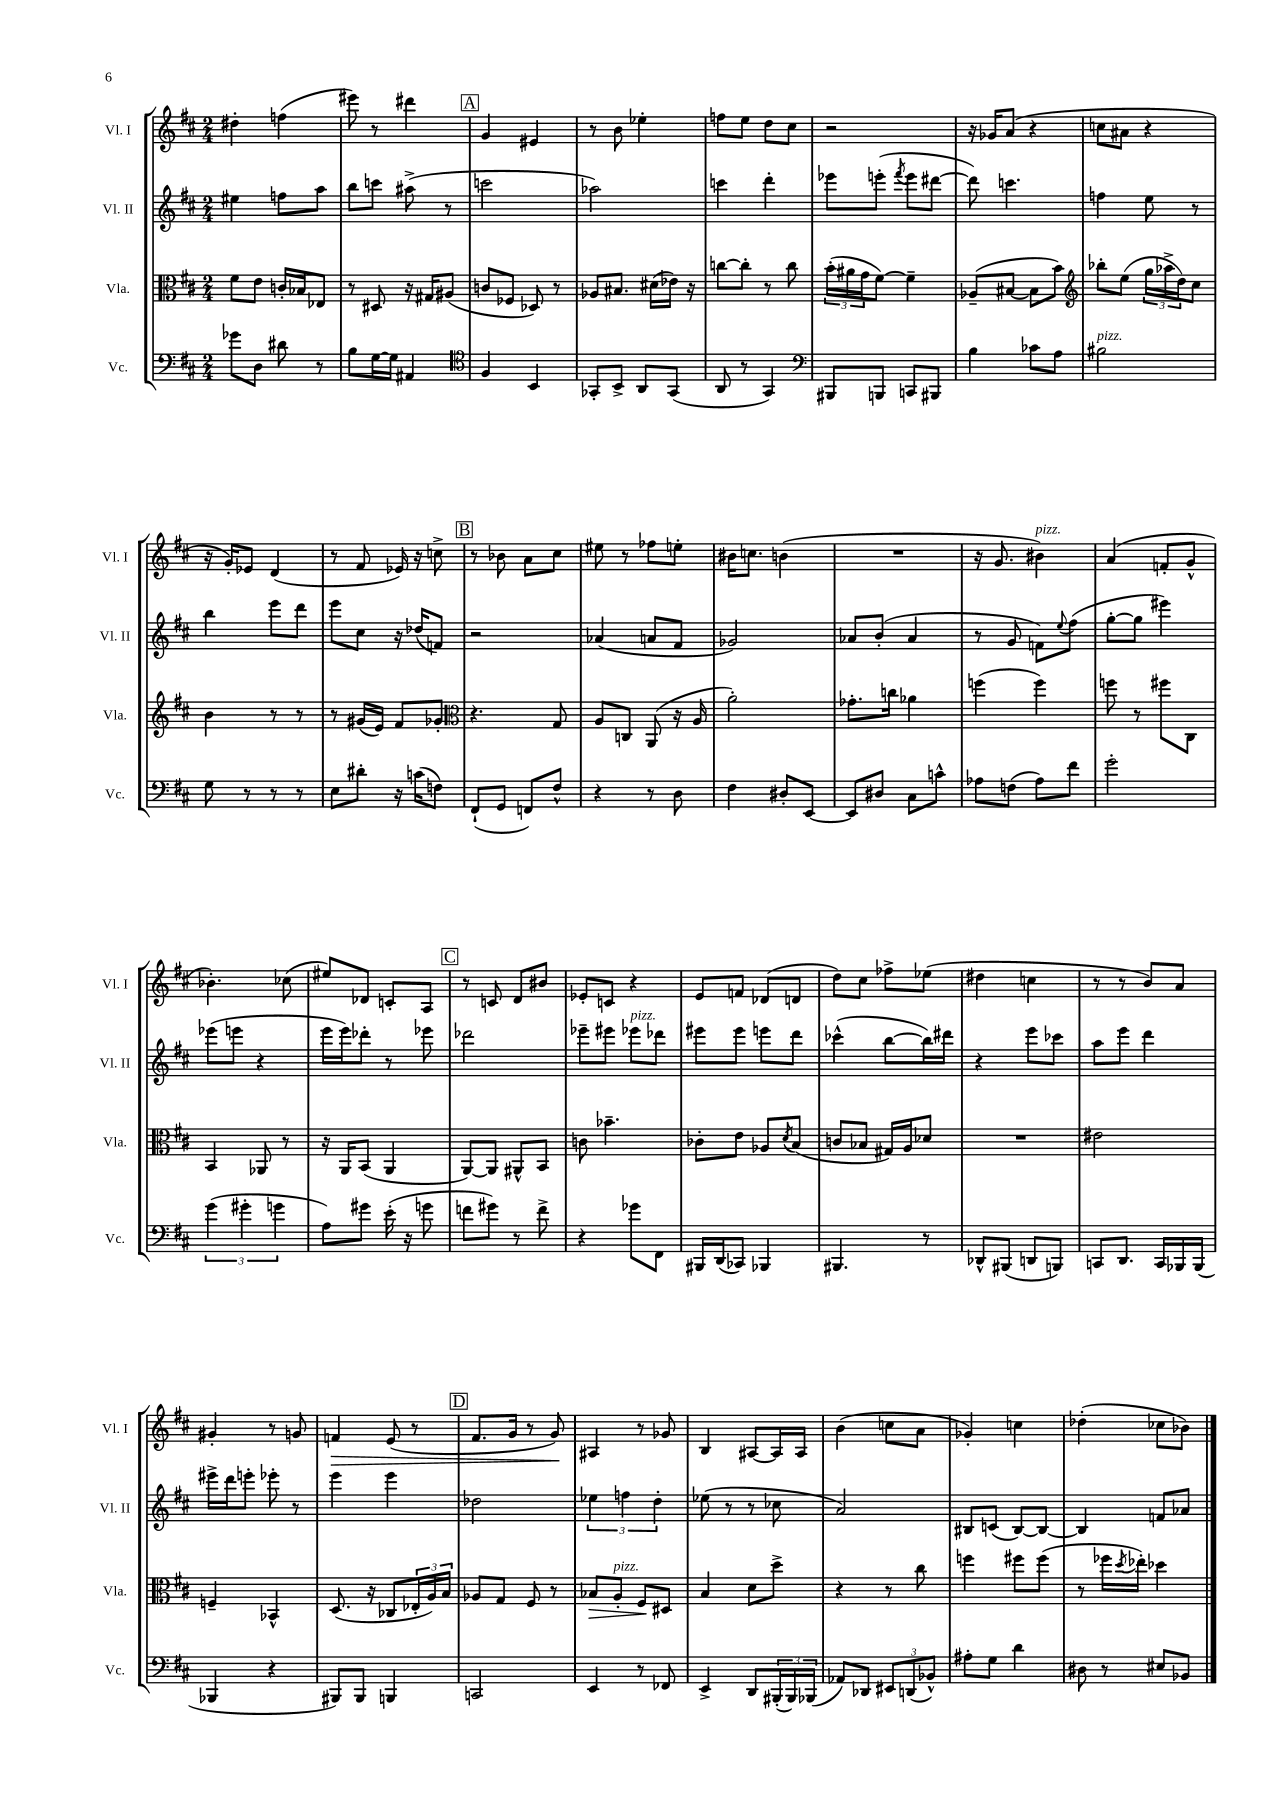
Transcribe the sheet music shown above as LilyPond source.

<<
\new StaffGroup <<
\new Staff = "s0" \with { instrumentName = "Vl. I" shortInstrumentName = "Vl. I" } {
    \clef treble \key d \major \numericTimeSignature \time 2/4
    dis''4-. f''4( |
    eis'''8) r8 dis'''4 |
    \mark \markup { \box "A" } g'4 eis'4 |
    r8 b'8 ees''4-. |
    f''8 e''8 d''8 cis''8 |
    r2 |
    r16 ges'16 a'8( r4 |
    c''8 ais'8 r4 |
    r16 g'16-.) ees'8 d'4( |
    r8 fis'8 ees'16) r16 c''8-> |
    \mark \markup { \box "B" } r8 bes'8 a'8 cis''8 |
    eis''8 r8 fes''8 e''8-. |
    bis'16 c''8. b'4( |
    R2 |
    r16 g'8. bis'4^\markup { \italic "pizz." }) |
    a'4( f'8-. g'8-^ |
    bes'4.-.) ces''8( |
    eis''8) des'8 c'8-. a8 |
    \mark \markup { \box "C" } r8 c'8 d'8 bis'8 |
    ees'8-. c'8 r4 |
    e'8 f'8 des'8( d'8 |
    d''8) cis''8 fes''8-> ees''8( |
    dis''4 c''4 |
    r8 r8 b'8) a'8 |
    gis'4-. r8 g'8 |
    f'4\> e'8( r8 |
    \mark \markup { \box "D" } fis'8. g'16 r8 g'8\!) |
    ais4 r8 ges'8 |
    b4 ais8~ ais16 ais16 |
    b'4( c''8 a'8 |
    ges'4-.) c''4 |
    des''4-.( ces''8 bes'8) \bar "|." |
}
\new Staff = "s1" \with { instrumentName = "Vl. II" shortInstrumentName = "Vl. II" } {
    \clef treble \key d \major \numericTimeSignature \time 2/4
    eis''4 f''8 a''8 |
    b''8 c'''8 ais''8->( r8 |
    \mark \markup { \box "A" } c'''2 |
    aes''2) |
    c'''4 d'''4-. |
    ees'''8 e'''8-.( \acciaccatura { fis'''8 } e'''8 dis'''8~ |
    dis'''8) c'''4. |
    f''4 e''8 r8 |
    b''4 e'''8 d'''8 |
    e'''8 cis''8 r16 des''16( f'8) |
    \mark \markup { \box "B" } r2 |
    aes'4( a'8 fis'8 |
    ges'2) |
    aes'8 b'8-.( aes'4 |
    r8 g'8 f'8) \appoggiatura { e''8 } fis''8( |
    g''8~-. g''8 eis'''4) |
    ees'''8( e'''8 r4 |
    e'''16 e'''16) des'''8-. r8 ees'''8 |
    \mark \markup { \box "C" } des'''2 |
    ees'''8-- eis'''8 ees'''8^\markup { \italic "pizz." } des'''8 |
    eis'''8 eis'''8 e'''8 d'''8 |
    ces'''4-^( b''8~ b''16) dis'''16 |
    r4 e'''8 ces'''8 |
    a''8 e'''8 d'''4 |
    eis'''16-> d'''16 e'''8-. ees'''8-. r8 |
    e'''4 e'''4 |
    \mark \markup { \box "D" } des''2 |
    \tuplet 3/2 { ees''4 f''4 d''4-. } |
    ees''8( r8 r8 ces''8 |
    a'2) |
    bis8 c'8( bis8~) bis8~ |
    bis4 f'8 aes'8 \bar "|." |
}
\new Staff = "s2" \with { instrumentName = "Vla." shortInstrumentName = "Vla." } {
    \clef alto \key d \major \numericTimeSignature \time 2/4
    fis'8 e'8 c'16-. bes16 ees8 |
    r8 dis8 r16 gis16 ais8( |
    \mark \markup { \box "A" } c'8 fes8 des8) r8 |
    aes8 bis8. dis'16( ees'16) r16 |
    c''8~ c''8-. r8 c''8 |
    \tuplet 3/2 { b'16-.( ais'16 g'16 } fis'8~) fis'4-- |
    aes8--( bis8~ bis8 b'8) |
    \clef treble bes''8-. e''8( \tuplet 3/2 { g''16 aes''16-> d''16) } cis''8 |
    b'4 r8 r8 |
    r8 gis'16( e'16) fis'8 ges'8-. |
    \mark \markup { \box "B" } \clef alto r4. g8 |
    a8 c8 a,8( r16 a16 |
    a'2-.) |
    ges'8.-. c''16 aes'4 |
    f''4( f''4) |
    f''8 r8 fis''8 cis8 |
    b,4 aes,8 r8 |
    r16 a,16 b,8( a,4 |
    \mark \markup { \box "C" } a,8~) a,8 ais,8-^ b,8 |
    c'8 bes'4.-- |
    ces'8-. e'8 aes8 \acciaccatura { d'8 } b8( |
    c'8 bes8 gis16) a16 des'8 |
    R2 |
    eis'2 |
    f4-- bes,4-^ |
    d8.( r16 ces8 \tuplet 3/2 { ees16-. a16) b16 } |
    \mark \markup { \box "D" } aes8 g8 fis8 r8 |
    bes8\> a8-.^\markup { \italic "pizz." } fis8\! dis8 |
    b4 d'8 d''8-> |
    r4 r8 cis''8 |
    f''4 fis''8 fis''8( |
    r8 fes''16 \acciaccatura { d''8 } ees''16-.) des''4 \bar "|." |
}
\new Staff = "s3" \with { instrumentName = "Vc." shortInstrumentName = "Vc." } {
    \clef bass \key d \major \numericTimeSignature \time 2/4
    ges'8 d8 dis'8 r8 |
    b8 g16~ g16 ais,4 |
    \mark \markup { \box "A" } \clef tenor fis4 b,4 |
    ges,8-. b,8-> a,8 ges,8( |
    a,8 r8 g,4) |
    \clef bass bis,,8 b,,8 c,8 bis,,8 |
    b4 ces'8 a8 |
    bis2^\markup { \italic "pizz." } |
    g8 r8 r8 r8 |
    e8 dis'8-. r16 c'16( f8) |
    \mark \markup { \box "B" } fis,8-!( g,8 f,8) fis8-^ |
    r4 r8 d8 |
    fis4 dis8-. e,8~ |
    e,8 dis8 cis8 c'8-^ |
    aes8 f8( aes8) fis'8 |
    g'2-. |
    \tuplet 3/2 { g'4( gis'4-. g'4 } |
    a8) gis'8 e'16-.( r16 g'8 |
    \mark \markup { \box "C" } f'8 gis'8) r8 f'8-> |
    r4 ges'8 fis,8 |
    bis,,16 d,16( ces,8) bes,,4 |
    bis,,4. r8 |
    des,8-^ bis,,8( d,8 b,,8) |
    c,8 d,8. c,16 bes,,16 bes,,16( |
    bes,,4 r4 |
    bis,,8) bis,,8 b,,4 |
    \mark \markup { \box "D" } c,2 |
    e,4 r8 fes,8 |
    e,4-> d,8 \tuplet 3/2 { bis,,16-.( bis,,16) bes,,16( } |
    aes,8) des,8 \tuplet 3/2 { eis,8 d,8( bes,8-^) } |
    ais8-. g8 d'4 |
    dis8 r8 eis8 bes,8 \bar "|." |
}
>>
>>
\layout { \context { \Score \remove "Bar_number_engraver" } }
